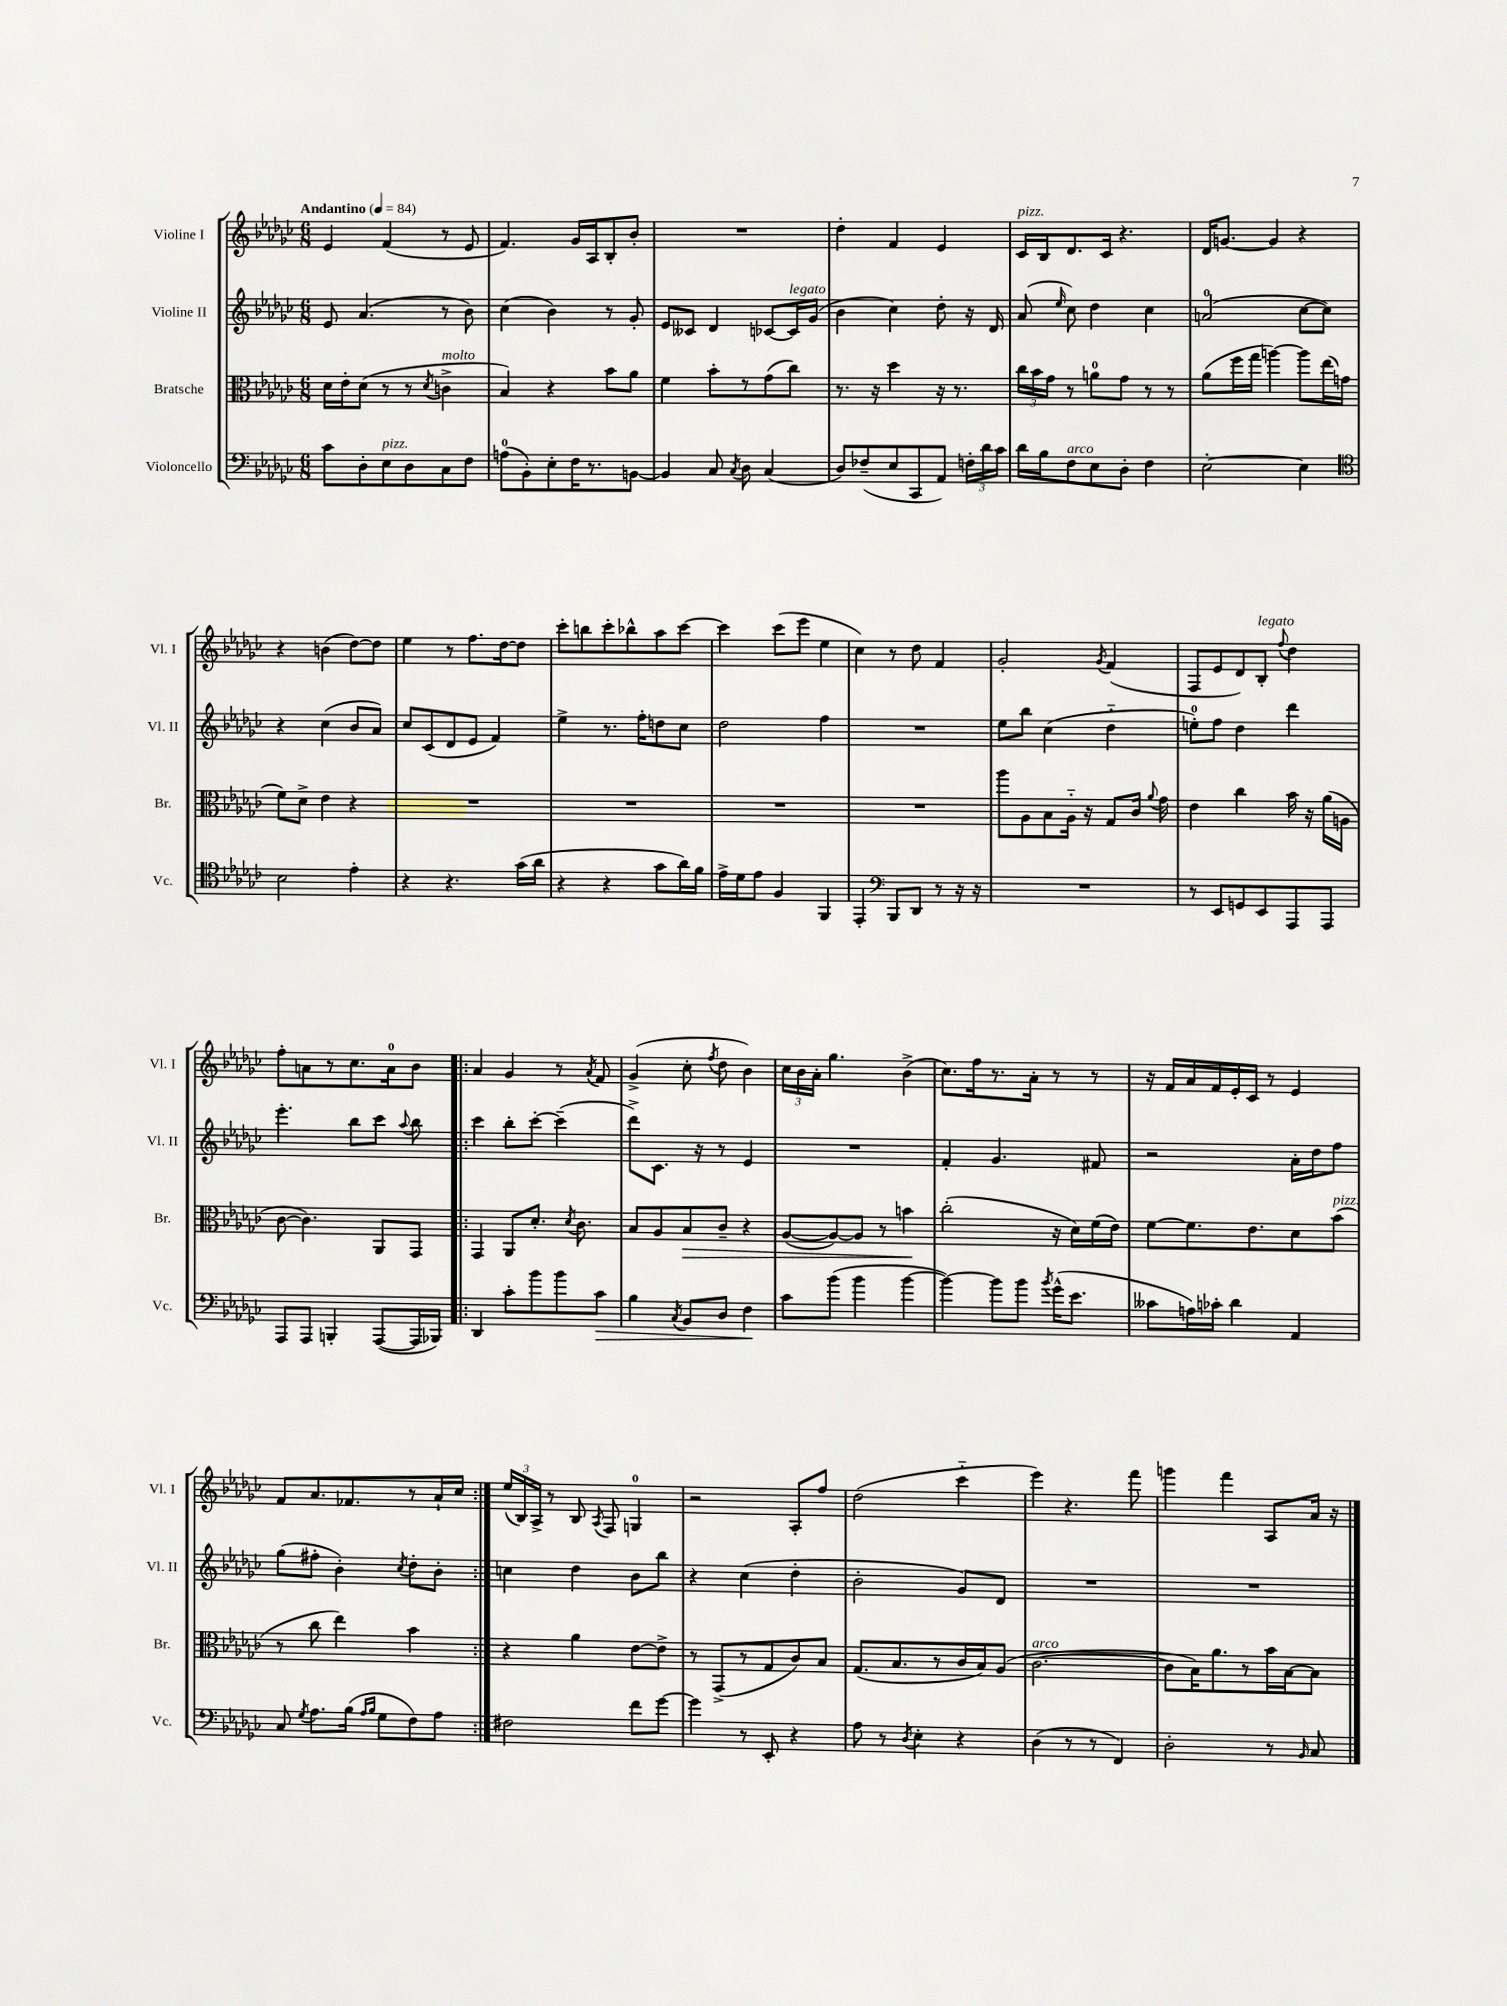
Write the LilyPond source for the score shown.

<<
\new StaffGroup <<
\new Staff = "s0" \with { instrumentName = "Violine I" shortInstrumentName = "Vl. I" } {
    \clef treble \key ges \major \numericTimeSignature \time 6/8 \tempo "Andantino" 4 = 84
    \autoBeamOff ees'4 f'4( r8 ees'8 |
    f'4.) ges'16[ aes16 bes8-. bes'8]-. |
    R2. |
    des''4-. f'4 ees'4 |
    ces'16[^\markup { \italic "pizz." } bes16 des'8. ces'16] r4. |
    des'16[ g'8.]~ g'4 r4 |
    r4 b'4( des''8[~) des''8] |
    ees''4 r8 f''8.[ des''16~ des''8] |
    ces'''8[-. b''8 ces'''8-. bes''8-^ aes''8 ces'''8]~ |
    ces'''4 ces'''8[( ees'''8] ees''4 |
    ces''4) r8 des''8 f'4 |
    ges'2-. \acciaccatura { ges'8 } f'4( |
    f8[ ees'8 des'8) bes8]-.^\markup { \italic "legato" } \appoggiatura { f''8 } des''4 |
    f''8[-. a'8 r8 ces''8. a'16-0 bes'8] |
    \repeat volta 2 { aes'4 ges'4 r8 \acciaccatura { aes'8 } f'8 |
    ges'4->( ces''8-. \acciaccatura { f''8 } des''8 bes'4) |
    \tuplet 3/2 { ces''16[ bes'16 aes'16]-. } ges''4. bes'4->( |
    ces''8.[) f''16 r8. aes'16]-. r8 r8 |
    r16 f'16[ aes'16 f'16 ees'16-. ces'16] r8 ees'4 |
    f'8[ aes'8. fes'8. r8 aes'16-! ces''16] | }
    \tuplet 3/2 { ees''16[( bes16) aes16]-> } r8 bes8 \acciaccatura { aes8 } f8 g4-0 |
    r2 aes8[-. f''8] |
    des''2( ces'''4-_ |
    ees'''4) r4. f'''8 |
    g'''4 f'''4 aes8[ aes'16] r16 \bar "|." |
}
\new Staff = "s1" \with { instrumentName = "Violine II" shortInstrumentName = "Vl. II" } {
    \clef treble \key ges \major \numericTimeSignature \time 6/8
    \autoBeamOff ees'8 aes'4.( r8 bes'8) |
    ces''4( bes'4) r8 ges'8-. |
    ees'8[ ceses'8] des'4 ces'8[~ ces'16^\markup { \italic "legato" } ges'16]( |
    bes'4 ces''4) des''8-. r16 des'16 |
    aes'8( \grace { ees''16 } ces''8) des''4 ces''4 |
    a'2-0( ces''8[~ ces''8]) |
    r4 ces''4( bes'8[ aes'8]) |
    ces''8[ ces'8( des'8 ees'8] f'4) |
    ees''4-> r8. f''16[-. d''8 ces''8] |
    des''2 f''4 |
    R2. |
    ees''8[ bes''8] ces''4( des''4-_ |
    e''8[-0-.) f''8] des''4 des'''4 |
    ees'''4.-. bes''8[ ces'''8] \appoggiatura { aes''8 } bes''8 |
    \repeat volta 2 { ces'''4 bes''8[-. ces'''8]~-. ces'''4--( |
    des'''8[->) ces'8.] r16 r8 ees'4 |
    R2. |
    f'4-. ges'4. fis'8 |
    r2 aes'16[-. des''16 f''8] |
    ges''8[( fis''8]-. bes'4-.) \acciaccatura { ces''8 } des''8[-. bes'8]-. | }
    c''4 des''4 bes'8[ bes''8] |
    r4 ces''4( des''4-. |
    bes'2-. ges'8[) des'8] |
    R2. |
    R2. \bar "|." |
}
\new Staff = "s2" \with { instrumentName = "Bratsche" shortInstrumentName = "Br." } {
    \clef alto \key ges \major \numericTimeSignature \time 6/8
    \autoBeamOff des'16[ ees'16-. des'8]( r8 r8 \acciaccatura { des'8 } c'4->^\markup { \italic "molto" } |
    bes4) r4 bes'8[ aes'8] |
    f'4 bes'8[-. r8 ges'8( ces''8]) |
    r8. r16 des''4 r16 r8. |
    \tuplet 3/2 { ces''16[ bes'16 ges'16] } r8 a'8[-0 ges'8] r8 r8 |
    aes'8[( f''16 ges''16] a''4~) a''8[ ees''16( g'16] |
    f'8[) des'8]-> ees'4 r4 |
    R2. |
    R2. |
    R2. |
    R2. |
    aes''8[ aes8 bes8 aes16]-_ r16 ges8[ ces'16] \appoggiatura { aes'8 } ges'16 |
    ees'4 ces''4 bes'16 r16 aes'16[( a16] |
    ces'8~ ces'4.) aes,8[ ges,8] |
    \repeat volta 2 { ges,4 aes,8[ des'8.]-. \acciaccatura { des'8 } ces'8. |
    bes8[ aes8 bes8\> ces'8]-- r4 |
    aes8[~( aes8~) aes8] r8 b'4\! |
    ces''2-.( r16 des'16[) f'16( ees'16]) |
    f'8[~ f'8. ees'8. des'8 bes'8]^\markup { \italic "pizz." }( |
    r8 ces''8 ees''4) bes'4 | }
    r4 aes'4 ees'8[~ ees'8]-> |
    r8 ges,8[->( r8 ges8 ces'8) bes8] |
    ges8.[( bes8. r8 ces'16 bes16) aes8]( |
    ces'2.~^\markup { \italic "arco" } |
    ces'8[ bes16) aes'8. r8 bes'16 bes16~ bes8] \bar "|." |
}
\new Staff = "s3" \with { instrumentName = "Violoncello" shortInstrumentName = "Vc." } {
    \clef bass \key ges \major \numericTimeSignature \time 6/8
    \autoBeamOff ces'8[ des8-. ees8^\markup { \italic "pizz." } des8 ces8 f8] |
    a8[-0( bes,8-.) ees8-. f16 r8. b,8]~ |
    b,4 ces8 \acciaccatura { ces8 } des8 ces4( |
    des8[) fes8--( ees8 ces,8 aes,8]) \tuplet 3/2 { f16[-. des'16 ces'16] } |
    des'16[ bes16 f8^\markup { \italic "arco" } ees8 des8]-. f4 |
    ees2~-. ees4 |
    \clef tenor bes2 ees'4-. |
    r4 r4. ges'16[( aes'16] |
    r4 r4 ges'8[ aes'16) f'16] |
    ees'16[-> des'16 ees'8] f4 f,4 |
    ees,4-. \clef bass bes,,8[ des,8] r8 r16 r16 |
    R2. |
    r8 ees,8[ g,8 ees,8 aes,,8 aes,,8] |
    aes,,8[ aes,,8] b,,4-. aes,,8[~( aes,,16 bes,,16]) |
    \repeat volta 2 { des,4 ces'8[-. bes'8 bes'8 ces'8]\> |
    bes4 \acciaccatura { ces8 } bes,8[ des8] f4\! |
    ces'8[ bes'8]( bes'4 bes'4~ |
    bes'4~) bes'8[ bes'8] \acciaccatura { bes'8 } ges'16[-^( ees'8.] |
    ceses'8[ a16) ces'16]-. des'4 aes,4 |
    ces8 \acciaccatura { ges8 } aes8.[ bes16]( \grace { aes16[ bes16] } ges8[ f8) aes8] | }
    fis2 f'8[ ges'8]~ |
    ges'4 r8 ees,8-. r4 |
    aes8 r8 \acciaccatura { des8 } ees4-. r4 |
    des4( r8 r8 f,4) |
    des2-. r8 \grace { bes,16 } ces8 \bar "|." |
}
>>
>>
\layout { \context { \Score \remove "Bar_number_engraver" } }
